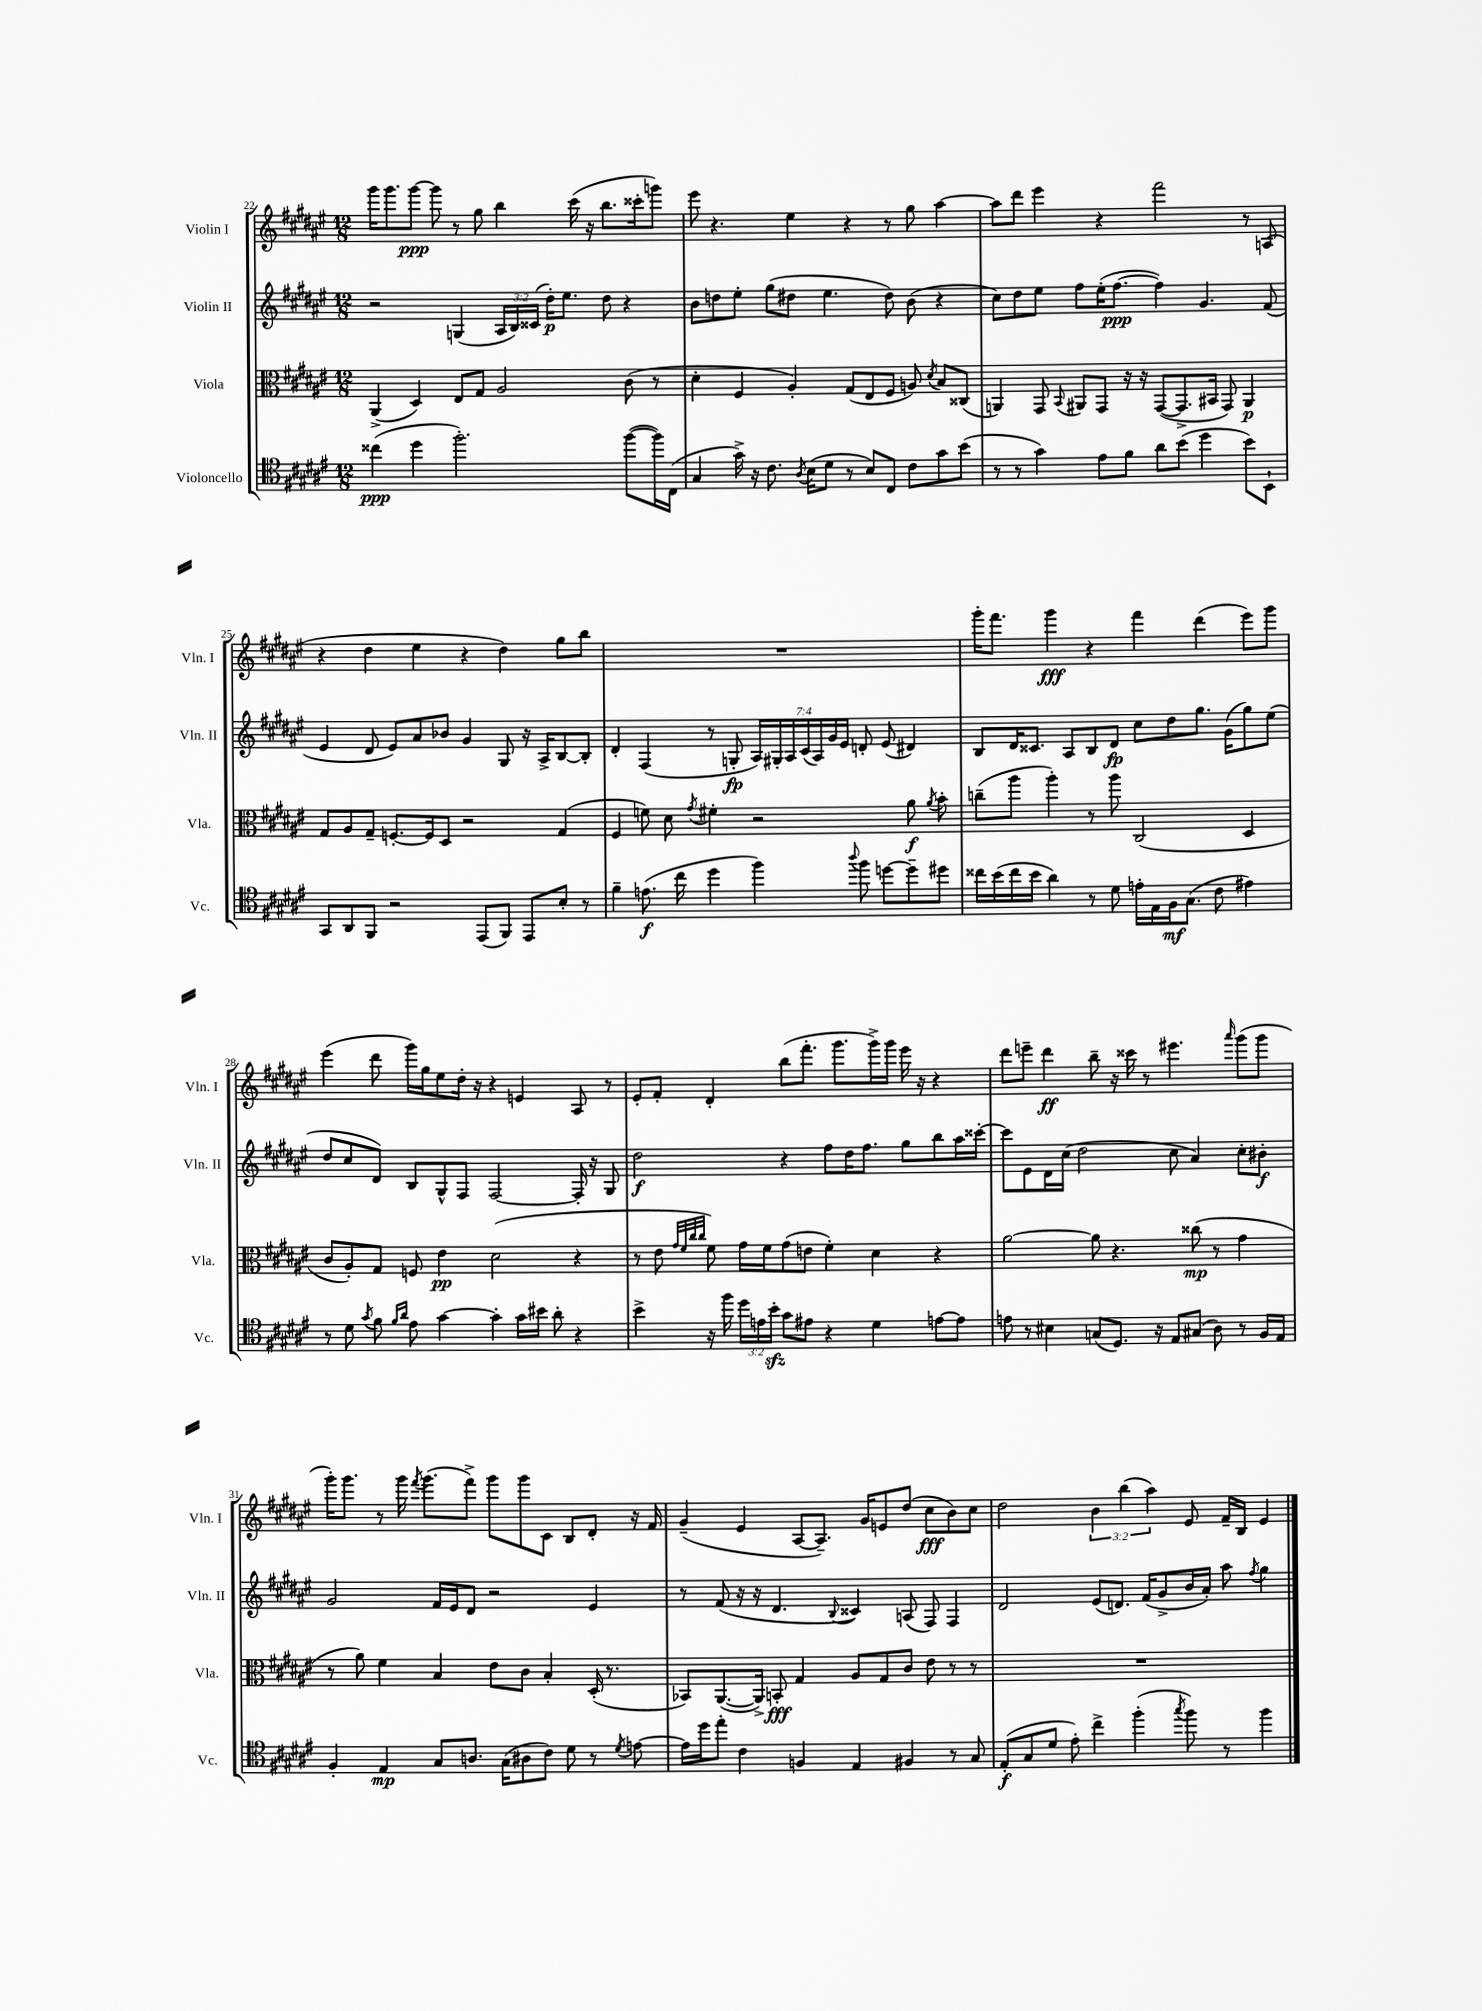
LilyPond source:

<<
\new StaffGroup <<
\new Staff = "s0" \with { instrumentName = "Violin I" shortInstrumentName = "Vln. I" } {
    \clef treble \key fis \major \numericTimeSignature \time 12/8 \override Staff.TupletNumber.text = #tuplet-number::calc-fraction-text
    \autoBeamOff gis'''16[ gis'''8. gis'''8]~\ppp gis'''8 r8 gis''8 b''4 cis'''16( r16 b''8.[ cisis'''16-. g'''8]) |
    eis'''8 r4. eis''4 r4 r8 gis''8 ais''4~ |
    ais''8[ dis'''8] eis'''4 r4 fis'''2 r8 a8( |
    r4 dis''4 eis''4 r4 dis''4) gis''8[ b''8] |
    R1. |
    gis'''16[-. fis'''8.] gis'''4\fff r4 fis'''4 dis'''4( eis'''8[) gis'''8] |
    eis'''4( dis'''8 gis'''16[) gis''16 eis''8 dis''16]-. r16 r4 e'4 ais8 r8 |
    eis'8[-. fis'8]-. dis'4-. b''8[( fis'''8.]-. gis'''8.[ gis'''16->) gis'''16] eis'''16 r16 r4 |
    dis'''8[ e'''8]-- dis'''4\ff b''8-- r16 cisis'''16 r8 eis'''4. \grace { ais'''16 } gis'''8[( gis'''8] |
    gis'''16[-.) gis'''8.] r8 gis'''16 \acciaccatura { fis'''8 } gis'''8.[( fis'''8]->) gis'''8[ gis'''8 cis'8] b8[ dis'8]-. r16 fis'16 |
    gis'4--( eis'4 ais8[~ ais8.]--) gis'16[ e'8 dis''8]( cis''8[\fff b'8) cis''8] |
    dis''2 \tuplet 3/2 { b'4 b''4( ais''4) } eis'8 fis'16[-- b16] eis'4 \bar "|." |
}
\new Staff = "s1" \with { instrumentName = "Violin II" shortInstrumentName = "Vln. II" } {
    \clef treble \key fis \major \numericTimeSignature \time 12/8 \override Staff.TupletNumber.text = #tuplet-number::calc-fraction-text
    \autoBeamOff r2 g4( \tuplet 3/2 { ais16[ b16) cisis'16]( } dis''16[-.\p) eis''8.] dis''8 r4 |
    b'8[ d''8 eis''8]-. gis''8[( dis''8] eis''4. dis''8) b'8( r4 |
    cis''8[) dis''8 eis''8] fis''8[ eis''16-.( fis''8.]~\ppp fis''4) gis'4. fis'8( |
    eis'4 dis'8 eis'8[) ais'8 bes'8] gis'4 gis8 r16 ais16[-> b8~ b8]-. |
    dis'4-. fis4( r8 g8-.\fp \tuplet 7/4 { ais16[) gis16-. ais16 cis'16( ais16) gis'16 eis'16] } d'8-. eis'8( dis'4) |
    b8[ dis'16 cisis'8.] ais8[ b8 dis'8]\fp cis''8[ dis''8 gis''8.] gis'16[( gis''8) eis''8]( |
    dis''8[ cis''8 dis'8]) b8[ gis8-^ fis8] fis2~ fis16-. r16 gis8 |
    dis''2\f r4 fis''8[ dis''16 fis''8.] gis''8[ b''8 ais''16 cisis'''16]~-. |
    cisis'''8[ eis'8 dis'16 cis''16]( dis''2 cis''8 ais'4) cis''8[-. bis'8]-.\f |
    gis'2 fis'16[ eis'16 dis'8] r2 eis'4 |
    r8 fis'8( r16 r16 dis'4. \appoggiatura { b8 } cisis'4) a8( fis8) fis4 |
    dis'2 eis'8[( d'8.]) fis'16[( gis'8-> b'16 ais'16]-.) ais''8 \acciaccatura { fis''8 } gis''4 \bar "|." |
}
\new Staff = "s2" \with { instrumentName = "Viola" shortInstrumentName = "Vla." } {
    \clef alto \key fis \major \numericTimeSignature \time 12/8
    \autoBeamOff ais,4->( dis4) eis8[ gis8] ais2 cis'8( r8 |
    dis'4-. fis4 ais4-.) gis8[( eis8 fis8] a8) \acciaccatura { dis'8 } b8[ cisis8]( |
    a,4) gis,8 \appoggiatura { b,8 } ais,8[ gis,8] r16 r16 gis,8[~( gis,8.-> bis,16] gis,8) ais,4\p |
    gis8[ ais8 gis8]-- f8.[~-. f16 dis8] r2 gis4( |
    fis4 f'8) dis'8 \acciaccatura { gis'8 } fis'4-. r2 ais'8\f \acciaccatura { ais'8 } b'8-. |
    c''8[--( ais''8] ais''4-.) r8 ais''8 cis2( dis4 |
    cis'8[ ais8-.) gis8] f8 eis'4\pp dis'2( r4 |
    r8 eis'8 \grace { gis'32[ fis'32 cis''32 cis''32] } fis'8) gis'16[ fis'16 gis'8( e'8] fis'4-.) dis'4 r4 |
    ais'2~ ais'8 r4. cisis''8\mp( r8 gis'4 |
    r8 ais'8) fis'4 b4 eis'8[ cis'8] b4-. dis16-.( r8. |
    bes,8[) ais,8.~( ais,16]->) b,8-.\fff gis4 ais8[ gis8 cis'8] eis'8 r8 r8 |
    R1. \bar "|." |
}
\new Staff = "s3" \with { instrumentName = "Violoncello" shortInstrumentName = "Vc." } {
    \clef tenor \key fis \major \numericTimeSignature \time 12/8 \override Staff.TupletNumber.text = #tuplet-number::calc-fraction-text
    \autoBeamOff cisis''4\ppp( dis''4 fis''2.-.) fis''8[~( fis''16) cis16]( |
    gis4 gis'16->) r16 cis'8. \acciaccatura { ais8 } b16[( dis'8] r8 b8[) cis8] cis'8[ gis'8 b'8]( |
    r8 r8 gis'4) eis'8[ fis'8] ais'8[ b'8]( dis''4 b'8[) b,8]-! |
    gis,8[ ais,8 fis,8] r2 eis,8[( fis,8]) eis,8[ b8]-. r8 |
    fis'4-- e'8.\f( cis''16 dis''4 fis''4) \appoggiatura { ais''8 } fis''8 d''8[~ d''8-- dis''8] |
    cisis''16[ b'16( cisis''16 b'16] ais'4) r8 dis'8 e'16[-. eis16 fis16\mf gis8.]( cis'8 eis'4) |
    r8 dis'8 \acciaccatura { gis'8 } fis'8 \grace { fis'16[ ais'16] } eis'8 gis'4~ gis'4-. gis'16[ bis'16] ais'8-. r4 |
    b'4-> r16 fis''16 \tuplet 3/2 { dis''16[ e'16 b'16]-.\sfz } gis'8[ eis'8] r4 dis'4 e'8[~ e'8] |
    e'8 r8 bis4 g8[( dis8.]) r16 eis8[ gis8]( ais8) r8 fis16[ eis16] |
    fis4-. eis4\mp gis8[ a8.] gis16[( ais8 cis'8]) dis'8 r8 \acciaccatura { dis'8 } e'8~ |
    e'16[ dis''16 eis''8]-. cis'4 f4 eis4 fis4 r8 gis8 |
    eis8[-.\f( gis8 dis'8] eis'8-.) cis''4-> fis''4-.( \acciaccatura { gis''8 } fis''8) r8 fis''4 \bar "|." |
}
>>
>>
\layout { \context { \Score currentBarNumber = #22 } }
